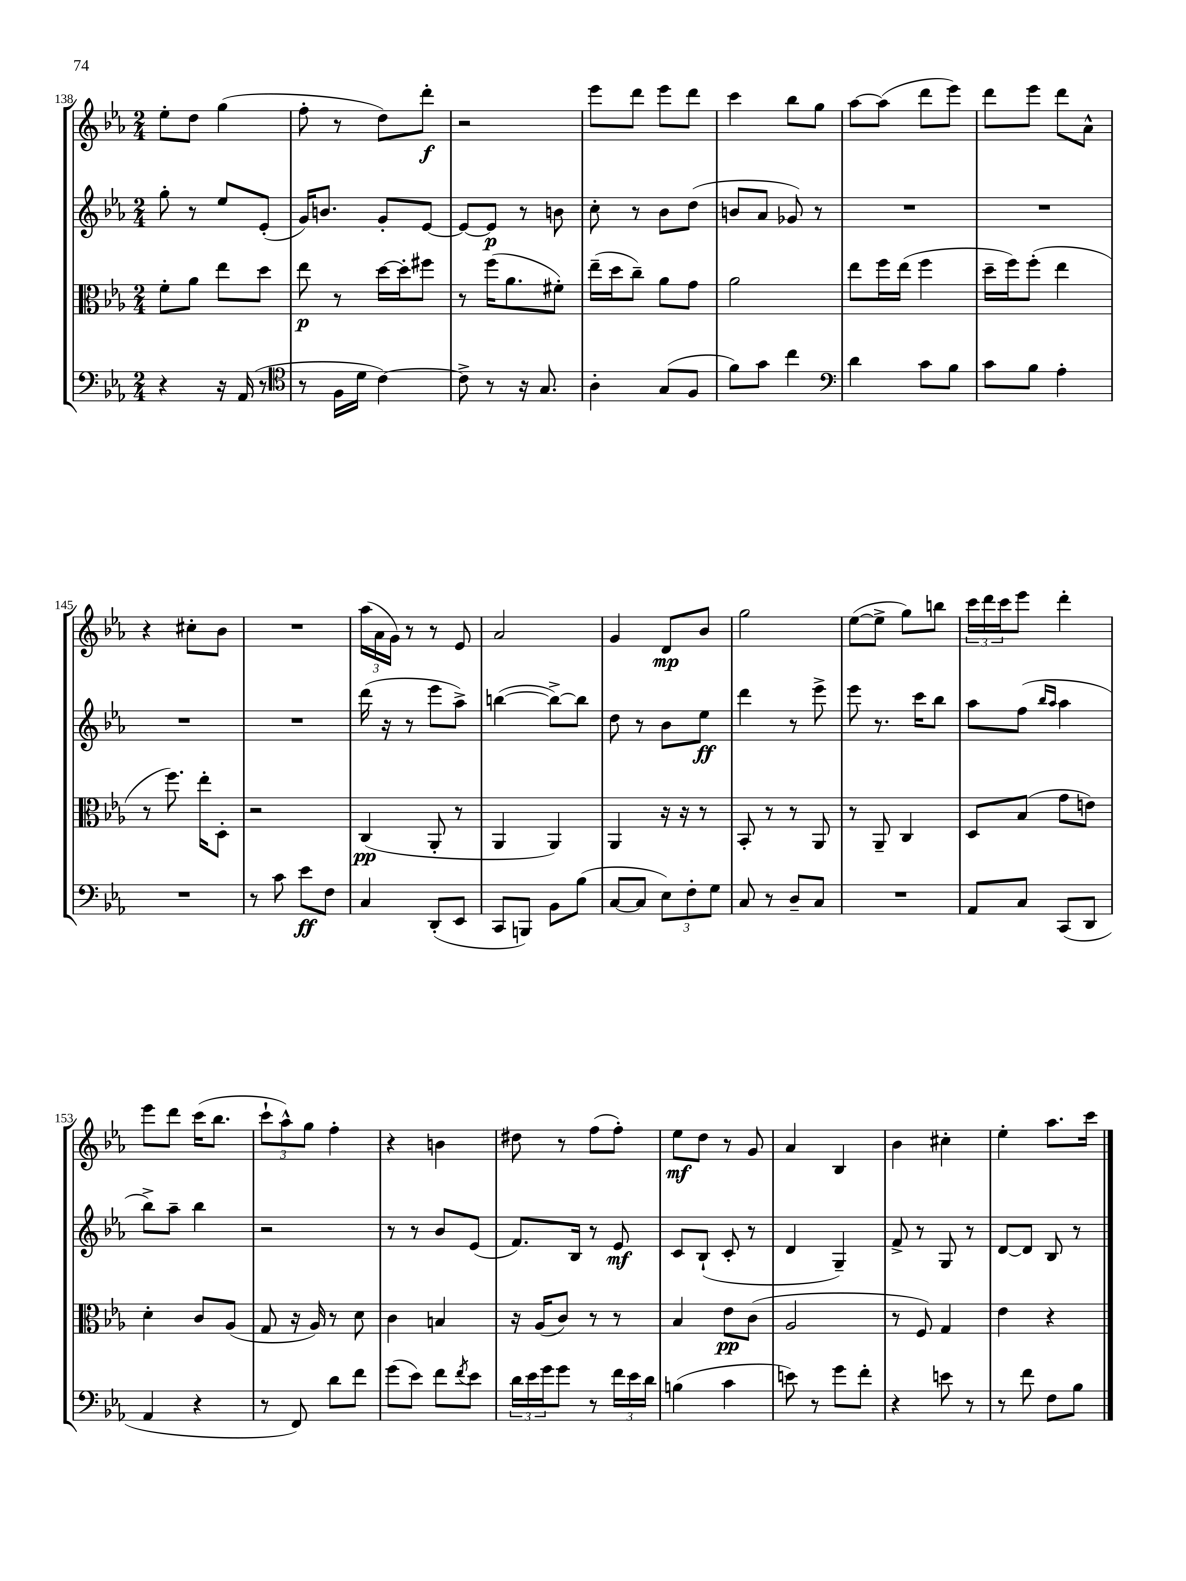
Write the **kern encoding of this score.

**kern	**kern	**kern	**kern
*staff4	*staff3	*staff2	*staff1
*clefF4	*clefC3	*clefG2	*clefG2
*k[b-e-a-]	*k[b-e-a-]	*k[b-e-a-]	*k[b-e-a-]
*M2/4	*M2/4	*M2/4	*M2/4
4r	8f'	8gg'	8ee-'
.	8a-	8r	8dd
16r	8ee-	8ee-	(4gg
(16AA-	.	.	.
8r	8dd	(8e-'	.
=	=	=	=
*clefC4	*	*	*
8r	8ee-	16g)	8ff'
.	.	8.b	.
16F	8r	.	8r
16d	.	.	.
[4c)	[16dd	8g'	8dd)
.	16dd']	.	.
.	8ff#	[8e-	8ddd'
=	=	=	=
8c^]	8r	8e-_	2r
8r	(16ff	8e-]	.
.	8.a-	.	.
16r	.	8r	.
8.G	.	.	.
.	8f#')	8b	.
=	=	=	=
4A-'	(16ee-~	8cc'	8eee-
.	16dd	.	.
.	8cc~)	8r	8ddd
(8G	8a-	8b-	8eee-
8F	8g	(8dd	8ddd
=	=	=	=
8f)	2a-	8b	4ccc
8g	.	8a-	.
4cc	.	8g-)	8bb-
.	.	8r	8gg
=	=	=	=
*clefF4	*	*	*
4d	8ee-	2r	[8aa-
.	16ff	.	(8aa-]
.	(16ee-	.	.
8c	4ff	.	8ddd
8B-	.	.	8eee-)
=	=	=	=
8c	16dd~	2r	8ddd
.	16ff)	.	.
8B-	(8ff'	.	8eee-
4A-'	4ee-	.	8ddd
.	.	.	8a-^^
=	=	=	=
2r	8r	2r	4r
.	8.ff)	.	.
.	.	.	8cc#'
.	16ee-'	.	.
.	8D'	.	8b-
=	=	=	=
8r	2r	2r	2r
8c	.	.	.
8e-	.	.	.
8F	.	.	.
=	=	=	=
4C	(4C	(16ddd	(24aa-
.	.	.	24a-
.	.	16r	.
.	.	.	24g)
.	.	8r	8r
(8DD'	8AA-'	8eee-	8r
8EE-	8r	8aa-^)	8e-
=	=	=	=
8CC	4AA-	([4bb	2a-
8BBB)	.	.	.
8BB-	4AA-)	8bb^_)	.
(8B-	.	8bb]	.
=	=	=	=
[8C	4AA-	8dd	4g
8C]	.	8r	.
12E-)	16r	8b-	8d
.	16r	.	.
12F'	.	.	.
.	8r	8ee-	8b-
12G	.	.	.
=	=	=	=
8C	8BB-'	4ddd	2gg
8r	8r	.	.
8D~	8r	8r	.
8C	8AA-	8eee-^	.
=	=	=	=
2r	8r	8eee-	([8ee-
.	8AA-~	8.r	8ee-^]
.	4C	.	8gg)
.	.	16ccc	.
.	.	8bb-	8bb
=	=	=	=
8AA-	8D	8aa-	24ccc
.	.	.	24ddd
.	.	.	24ccc
8C	(8B-	(8ff	8eee-
.	.	16qqbb-	.
.	.	16qqaa-	.
(8CC	8g	4aa-	4ddd'
8DD	8e)	.	.
=	=	=	=
4AA-	4d'	8bb-^)	8eee-
.	.	8aa-~	8ddd
4r	8c	4bb-	(16ccc
.	.	.	8.bb-
.	(8A-	.	.
=	=	=	=
8r	8G	2r	12ccc`
.	.	.	12aa-^^)
8FF)	16r	.	.
.	.	.	12gg
.	16A-)	.	.
8d	8r	.	4ff'
8f	8d	.	.
=	=	=	=
(8g	4c	8r	4r
8e-)	.	8r	.
8f	4B	8b-	4b
8qf	.	.	.
8e-	.	(8e-	.
=	=	=	=
24d	16r	8.f)	8dd#
24e-	.	.	.
.	(16A-	.	.
24g	.	.	.
8g	8c)	.	8r
.	.	16B-	.
8r	8r	8r	(8ff
24f	8r	8e-	8ff')
24e-	.	.	.
24d	.	.	.
=	=	=	=
(4B	4B-	8c	8ee-
.	.	(8B-`	8dd
4c	8e-	8c'	8r
.	(8c	8r	8g
=	=	=	=
8e)	2A-	4d	4a-
8r	.	.	.
8g	.	4G~)	4B-
8f'	.	.	.
=	=	=	=
4r	8r	8f^	4b-
.	8F)	8r	.
8e	4G	8G	4cc#'
8r	.	8r	.
=	=	=	=
8r	4e-	[8d	4ee-'
8f	.	8d]	.
8F	4r	8B-	8.aa-
8B-	.	8r	.
.	.	.	16ccc
==	==	==	==
*-	*-	*-	*-
